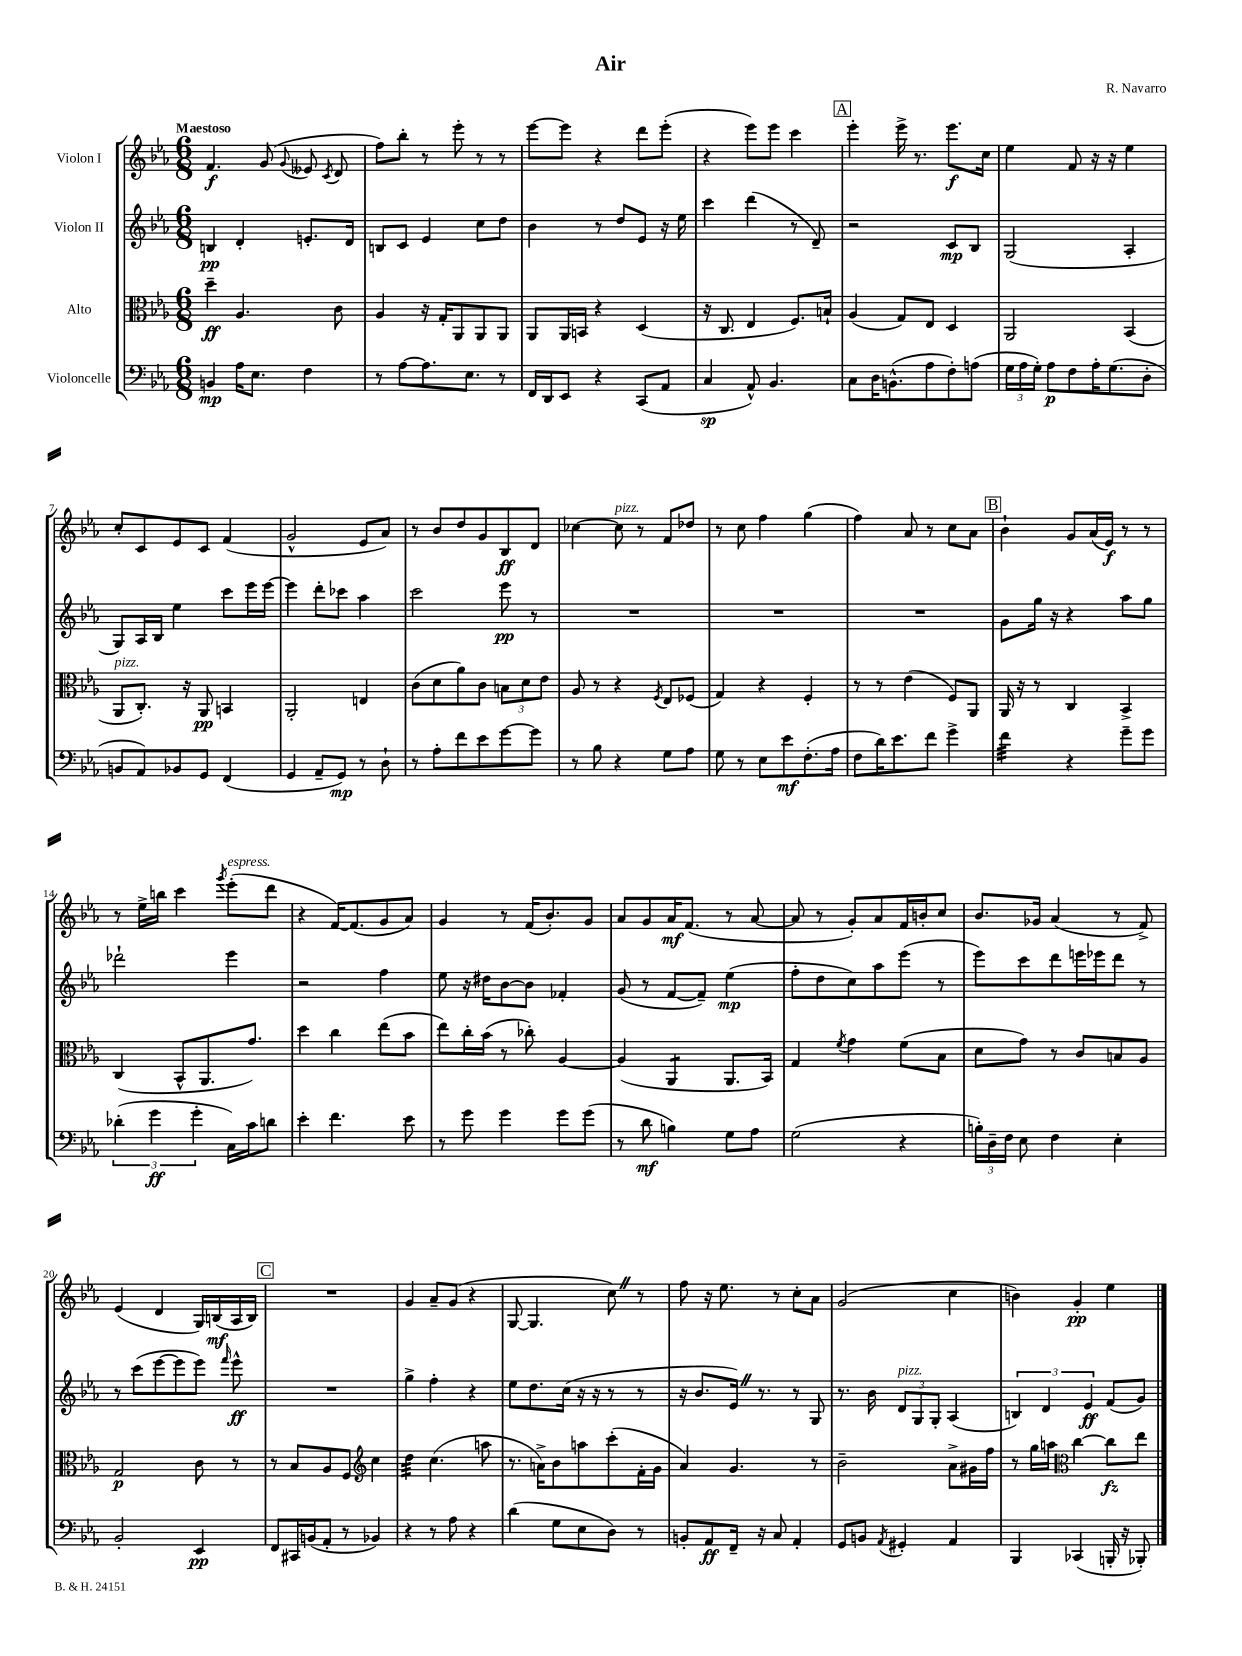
\header { title = "Air" composer = "R. Navarro" }
<<
\new StaffGroup <<
\new Staff = "s0" \with { instrumentName = "Violon I" } {
    \clef treble \key ees \major \numericTimeSignature \time 6/8 \tempo "Maestoso"
    \autoBeamOff f'4.\f g'8( \appoggiatura { g'8 } eeses'8 \acciaccatura { c'8 } d'8 |
    f''8[) bes''8]-. r8 ees'''8-. r8 r8 |
    ees'''8[~ ees'''8] r4 d'''8[ ees'''8]-.( |
    r4 ees'''8[) ees'''8] c'''4 |
    \mark \markup { \box "A" } ees'''4-. ees'''16-> r8. ees'''8.[\f c''16] |
    ees''4 f'8 r16 r16 ees''4 |
    c''8[-. c'8 ees'8 c'8] f'4( |
    g'2-^ ees'8[ aes'8]) |
    r8 bes'8[ d''8 g'8 bes8\ff d'8] |
    ces''4~ ces''8^\markup { \italic "pizz." } r8 f'8[ des''8] |
    r8 c''8 f''4 g''4( |
    f''4) aes'8 r8 c''8[ aes'8] |
    \mark \markup { \box "B" } bes'4-! g'8[ aes'16( ees'16]\f) r8 r8 |
    r8 ees''16[-> b''16] c'''4 \acciaccatura { g'''8 } ees'''8[-.^\markup { \italic "espress." }( d'''8] |
    r4 f'16[~) f'8.( g'8 aes'8]) |
    g'4 r8 f'16[( bes'8.-.) g'8] |
    aes'8[ g'8 aes'16\mf f'8.]( r8 aes'8~ |
    aes'8 r8 g'8[-.) aes'8 f'16 b'16-. c''8] |
    bes'8.[ ges'16] aes'4( r8 f'8->) |
    ees'4( d'4 g16[) b16\mf( aes16 b16]) |
    \mark \markup { \box "C" } R2. |
    g'4 aes'8[-- g'8]( r4 |
    g8~ g4. c''8) \once \override BreathingSign.text = \markup { \musicglyph "scripts.caesura.straight" } \breathe r8 |
    f''8 r16 ees''8. r8 c''8[-. aes'8] |
    g'2( c''4 |
    b'4) g'4-.\pp ees''4 \bar "|." |
}
\new Staff = "s1" \with { instrumentName = "Violon II" } {
    \clef treble \key ees \major \numericTimeSignature \time 6/8
    \autoBeamOff b4\pp d'4-. e'8.[-. d'16] |
    b8[ c'8] ees'4 c''8[ d''8] |
    bes'4 r8 d''8[ ees'8] r16 ees''16 |
    c'''4 d'''4( r8 d'8--) |
    \mark \markup { \box "A" } r2 c'8[\mp bes8] |
    g2( aes4-. |
    g8[) aes16 bes16] ees''4 c'''8[ ees'''16 ees'''16]~ |
    ees'''4 d'''8[-. ces'''8] aes''4 |
    c'''2 ees'''8\pp r8 |
    R2. |
    R2. |
    R2. |
    \mark \markup { \box "B" } g'8[ g''16] r16 r4 aes''8[ g''8] |
    des'''2-! ees'''4 |
    r2 f''4 |
    ees''8 r16 dis''16[ bes'8~ bes'8] fes'4-. |
    g'8( r8 f'8[~ f'8]--) ees''4\mp( |
    f''8[-. d''8 c''8) aes''8 ees'''8]( r8 |
    ees'''8[) c'''8 d'''8 e'''16 ees'''16 d'''8] r8 |
    r8 c'''8[( ees'''8~ ees'''8 ees'''8]) \grace { f'''16 } ees'''8-^\ff |
    \mark \markup { \box "C" } R2. |
    g''4-> f''4-. r4 |
    ees''8[ d''8. c''16]( r16 r16 r8 r8 |
    r16 bes'8.[ ees'16]) \once \override BreathingSign.text = \markup { \musicglyph "scripts.caesura.straight" } \breathe r8. r8 g8 |
    r8. bes'16 \tuplet 3/2 { d'8[^\markup { \italic "pizz." } g8 g8]-. } aes4( |
    \tuplet 3/2 { b4) d'4 ees'4\ff } f'8[( g'8]) \bar "|." |
}
\new Staff = "s2" \with { instrumentName = "Alto" } {
    \clef alto \key ees \major \numericTimeSignature \time 6/8
    \autoBeamOff d''4--\ff aes4. c'8 |
    aes4 r16 g16[-. aes,8 aes,8 aes,8] |
    aes,8[ aes,16 b,16] r4 d4( |
    r16 c8. ees4 f8.[) b16]-! |
    \mark \markup { \box "A" } aes4( g8[) ees8] d4 |
    aes,2 bes,4( |
    aes,8[^\markup { \italic "pizz." } c8.]-.) r16 aes,8\pp b,4 |
    aes,2-. e4 |
    c'8[( d'8 aes'8) c'8] \tuplet 3/2 { b8[ d'8 ees'8] } |
    aes8 r8 r4 \acciaccatura { f8 } ees8[ fes8]( |
    g4) r4 f4-. |
    r8 r8 ees'4( f8[) aes,8] |
    \mark \markup { \box "B" } aes,16 r16 r8 c4 bes,4-> |
    c4( bes,8[-^ aes,8. g'8.]) |
    d''4 c''4 ees''8[( bes'8] |
    ees''8[) c''16-. bes'16]( r8 ces''8-.) aes4~ |
    aes4( aes,4:8 aes,8.[ bes,16]) |
    g4 \acciaccatura { f'8 } g'4 f'8[( bes8] |
    d'8[ g'8]) r8 c'8[ b8 aes8] |
    g2\p c'8 r8 |
    \mark \markup { \box "C" } r8 bes8[ aes8 f8] \clef treble c''4 |
    d''4:32 c''4.( a''8 |
    r8. a'16[->) bes'8 a''8 c'''8-.( f'16-. g'16] |
    aes'4) g'4. r8 |
    bes'2-- aes'8[-> gis'16 f''16] |
    r8 g''16[ a''16] \clef alto c''4~ c''8[\fz ees''8] \bar "|." |
}
\new Staff = "s3" \with { instrumentName = "Violoncelle" } {
    \clef bass \key ees \major \numericTimeSignature \time 6/8
    \autoBeamOff b,4\mp aes16[ ees8.] f4 |
    r8 aes8[~ aes8. ees8.] r8 |
    f,16[ d,16 ees,8] r4 c,8[( aes,8] |
    c4\sp aes,8-^) bes,4. |
    \mark \markup { \box "A" } c8[ d16 b,8.-^( aes8 f8-.) a8]( |
    \tuplet 3/2 { g16[ aes16 g16]-.) } aes8[\p f8 aes16-. g8.( d8]-. |
    b,8[ aes,8) bes,8 g,8] f,4( |
    g,4 aes,8[-- g,8]\mp) r8 d8-! |
    r8 aes8[-. f'8 ees'8 g'8~ g'8] |
    r8 bes8 r4 g8[ aes8] |
    g8 r8 ees8[ ees'8\mf f8.-.( aes16] |
    f8[ d'16) ees'8. f'8] g'4-> |
    \mark \markup { \box "B" } f'4:32 r4 g'8[-- g'8] |
    \tuplet 3/2 { des'4-.( g'4\ff g'4-. } c16[) c'16 d'8] |
    ees'4-. f'4. ees'8 |
    r8 g'8 g'4 g'8[ g'8]( |
    r8 d'8\mf b4) g8[ aes8] |
    g2( r4 |
    \tuplet 3/2 { b16[-.) d16-- f16] } ees8 f4 ees4-. |
    bes,2-. ees,4\pp |
    \mark \markup { \box "C" } f,8[ cis,16 b,16( aes,8]-. r8 bes,4) |
    r4 r8 aes8 r4 |
    d'4( g8[ ees8 d8]) r8 |
    b,8[-. aes,8\ff f,16]-- r16 c8 aes,4-. |
    g,8[ b,8] \acciaccatura { aes,8 } gis,4-. aes,4 |
    bes,,4 ces,4( b,,16-. r16 bes,,8-.) \bar "|." |
}
>>
>>
